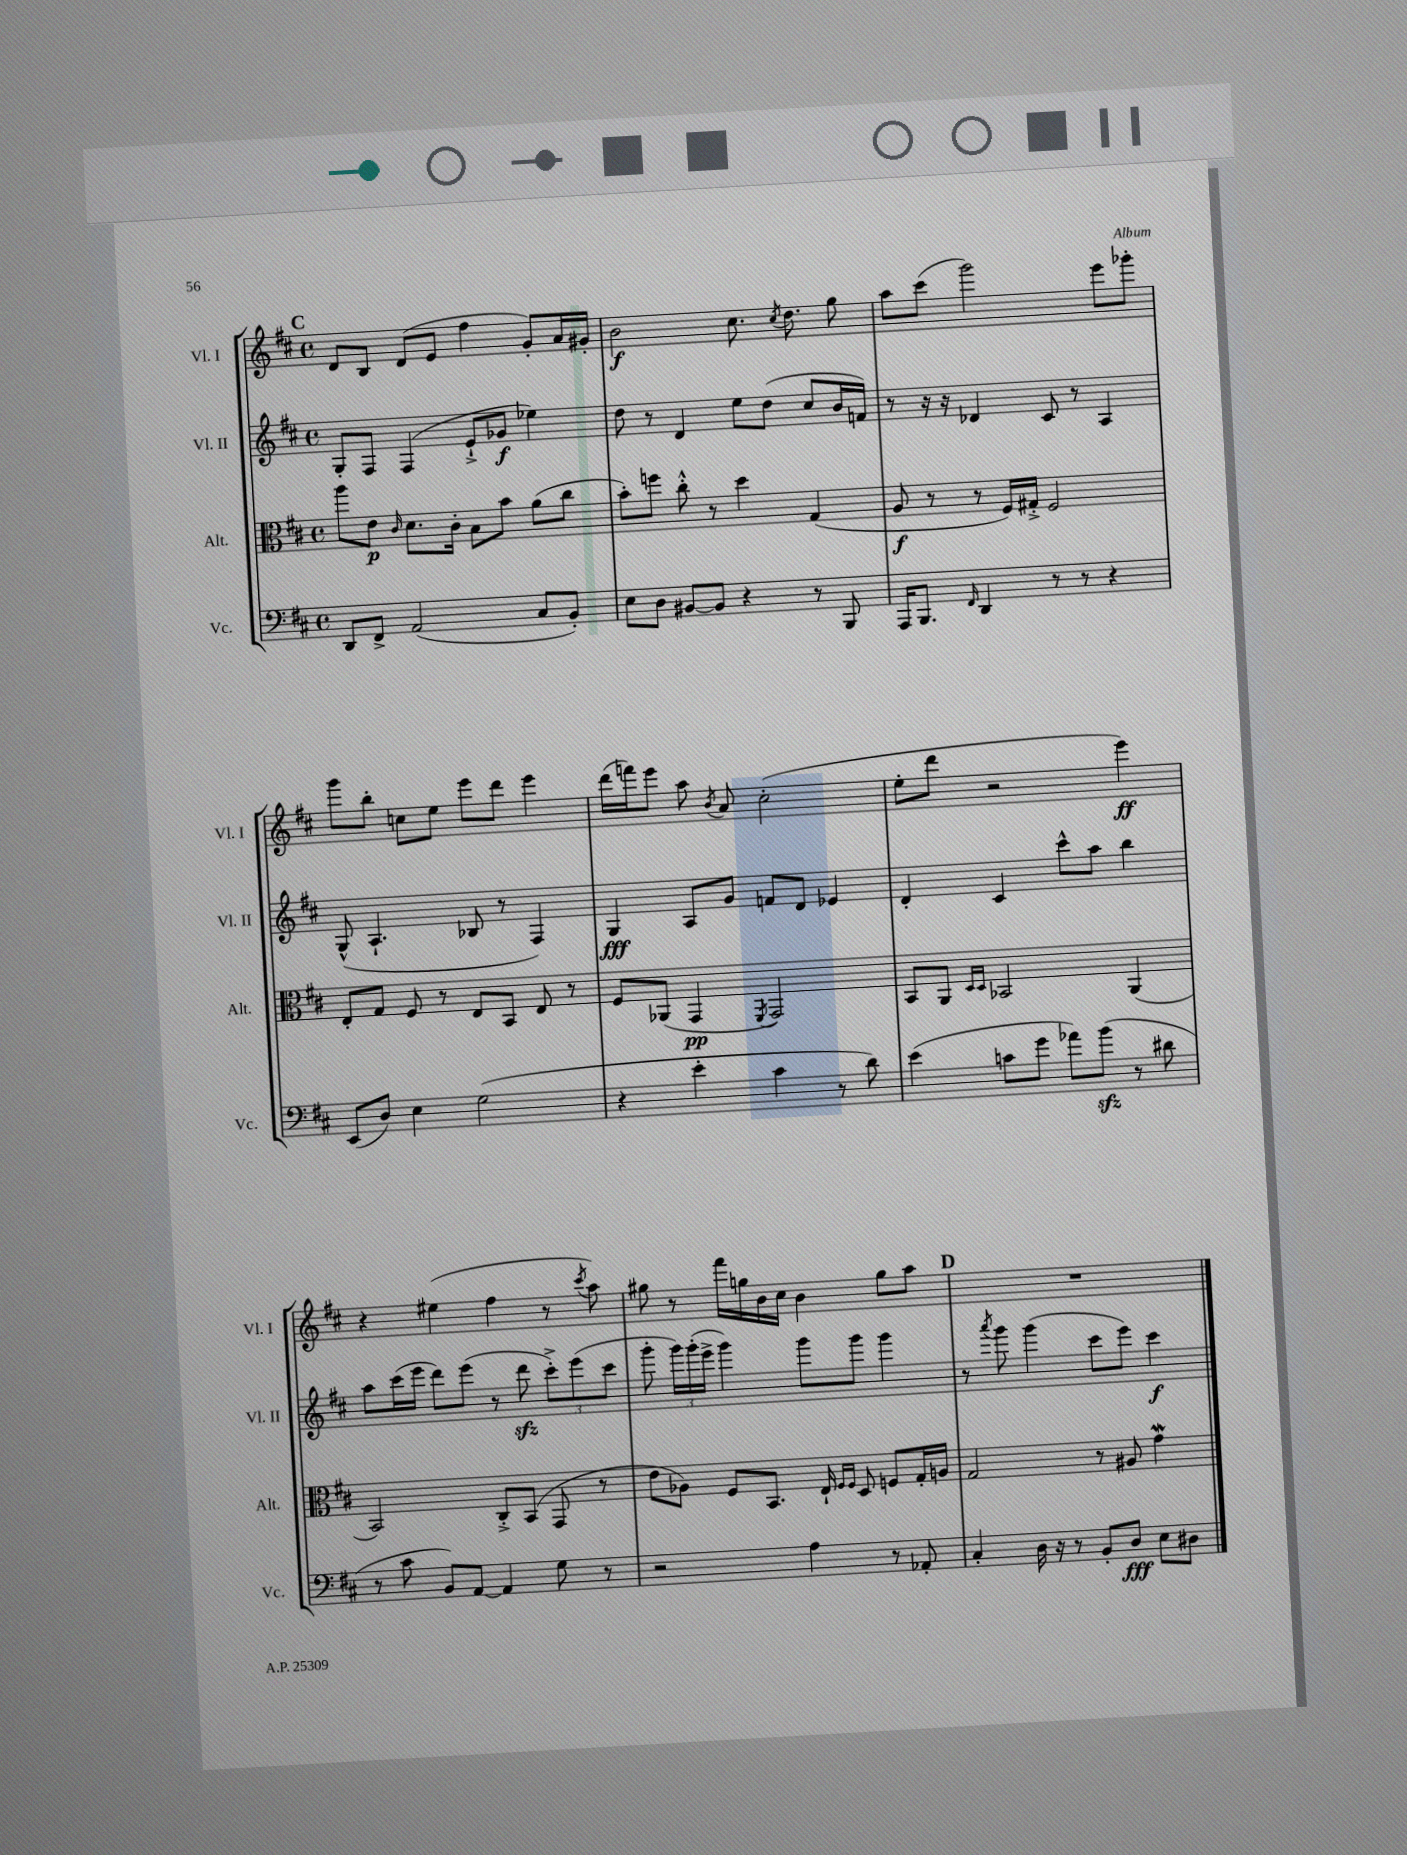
<<
\new StaffGroup <<
\new Staff = "s0" \with { instrumentName = "Vl. I" shortInstrumentName = "Vl. I" } {
    \clef treble \key d \major \defaultTimeSignature \time 4/4
    \autoBeamOff \mark \markup { \bold "C" } d'8[ b8] d'8[( e'8] fis''4 g'8[-.) a'16 gis'16]-. |
    b'2\f cis''8. \acciaccatura { cis''8 } d''8. g''8 |
    a''8[ cis'''8]( g'''2) e'''8[ ges'''8]-. |
    g'''8[ b''8]-. c''8[ e''8] e'''8[ d'''8] e'''4 |
    d'''16[( f'''16) e'''8] a''8 \acciaccatura { b'8 } a'8 cis''2-.( |
    e''8[-. d'''8] r2 e'''4\ff) |
    r4 eis''4( fis''4 r8 \acciaccatura { cis'''8 } a''8) |
    gis''8 r8 fis'''16[ g''16 b'16 cis''16] b'4 g''8[ a''8] |
    \mark \markup { \bold "D" } R1 \bar "|." |
}
\new Staff = "s1" \with { instrumentName = "Vl. II" shortInstrumentName = "Vl. II" } {
    \clef treble \key d \major \defaultTimeSignature \time 4/4
    \autoBeamOff \mark \markup { \bold "C" } g8[-. fis8] fis4( e'8[-!-> ges'8]\f ees''4) |
    d''8 r8 d'4 e''8[ d''8]( cis''8[ b'16 f'16]) |
    r8 r16 r16 des'4 cis'8 r8 a4 |
    g8-^( a4.-! bes8 r8 fis4) |
    g4\fff a8[ g'8] f'8[ d'8] ees'4 |
    d'4-. cis'4 cis'''8[-^ a''8] b''4 |
    a''8[ cis'''16( e'''16] d'''8[) e'''8]( r8 d'''8\sfz \tuplet 3/2 { cis'''8[-.->) e'''8( cis'''8] } |
    g'''8-. \tuplet 3/2 { g'''16[) g'''16-.( e'''16]-> } g'''4) g'''8[ g'''8] g'''4 |
    \mark \markup { \bold "D" } r8 \acciaccatura { a'''8 } g'''8 g'''4( cis'''8[ e'''8]) cis'''4\f \bar "|." |
}
\new Staff = "s2" \with { instrumentName = "Alt." shortInstrumentName = "Alt." } {
    \clef alto \key d \major \defaultTimeSignature \time 4/4
    \autoBeamOff \mark \markup { \bold "C" } a''8[ e'8]\p \grace { cis'16 } d'8.[ cis'16]-. b8[ b'8] a'8[( cis''8] |
    b'8[-.) f''8] cis''8-.-^ r8 d''4 g4( |
    a8\f r8 r8 fis16[) gis16]-.-> fis2 |
    e8[-. g8] fis8 r8 e8[ b,8] e8 r8 |
    fis8[ aes,8]( g,4\pp \acciaccatura { fis,8 } g,2) |
    b,8[ a,8] \grace { d16[ d16] } bes,2 a,4( |
    b,2) cis8[-.-> b,8]( g,8 r8 |
    e'8[ aes8]) fis8[ b,8.] e16-! \grace { fis16[ fis16] } d8 f8[ g16-. a16] |
    \mark \markup { \bold "D" } g2 r8 ais8 g'4\mordent \bar "|." |
}
\new Staff = "s3" \with { instrumentName = "Vc." shortInstrumentName = "Vc." } {
    \clef bass \key d \major \defaultTimeSignature \time 4/4
    \autoBeamOff \mark \markup { \bold "C" } d,8[ fis,8]-> a,2( cis8[ b,8]-.) |
    e8[ d8] bis,8[~ bis,8] r4 r8 b,,8 |
    a,,16[ b,,8.] \grace { fis,16 } d,4 r8 r8 r4 |
    e,8[( d8]) e4 g2( |
    r4 e'4-. cis'4 r8 d'8) |
    e'4( c'8[ g'8] aes'8[) b'8]\sfz( r8 dis'8 |
    r8 cis'8 b,8[) a,8]~ a,4 g8 r8 |
    r2 a4 r8 aes,8-. |
    \mark \markup { \bold "D" } cis4-. d16 r16 r8 b,8[-. d8]\fff e8[ dis8] \bar "|." |
}
>>
>>
\layout { \context { \Score \remove "Bar_number_engraver" } }
